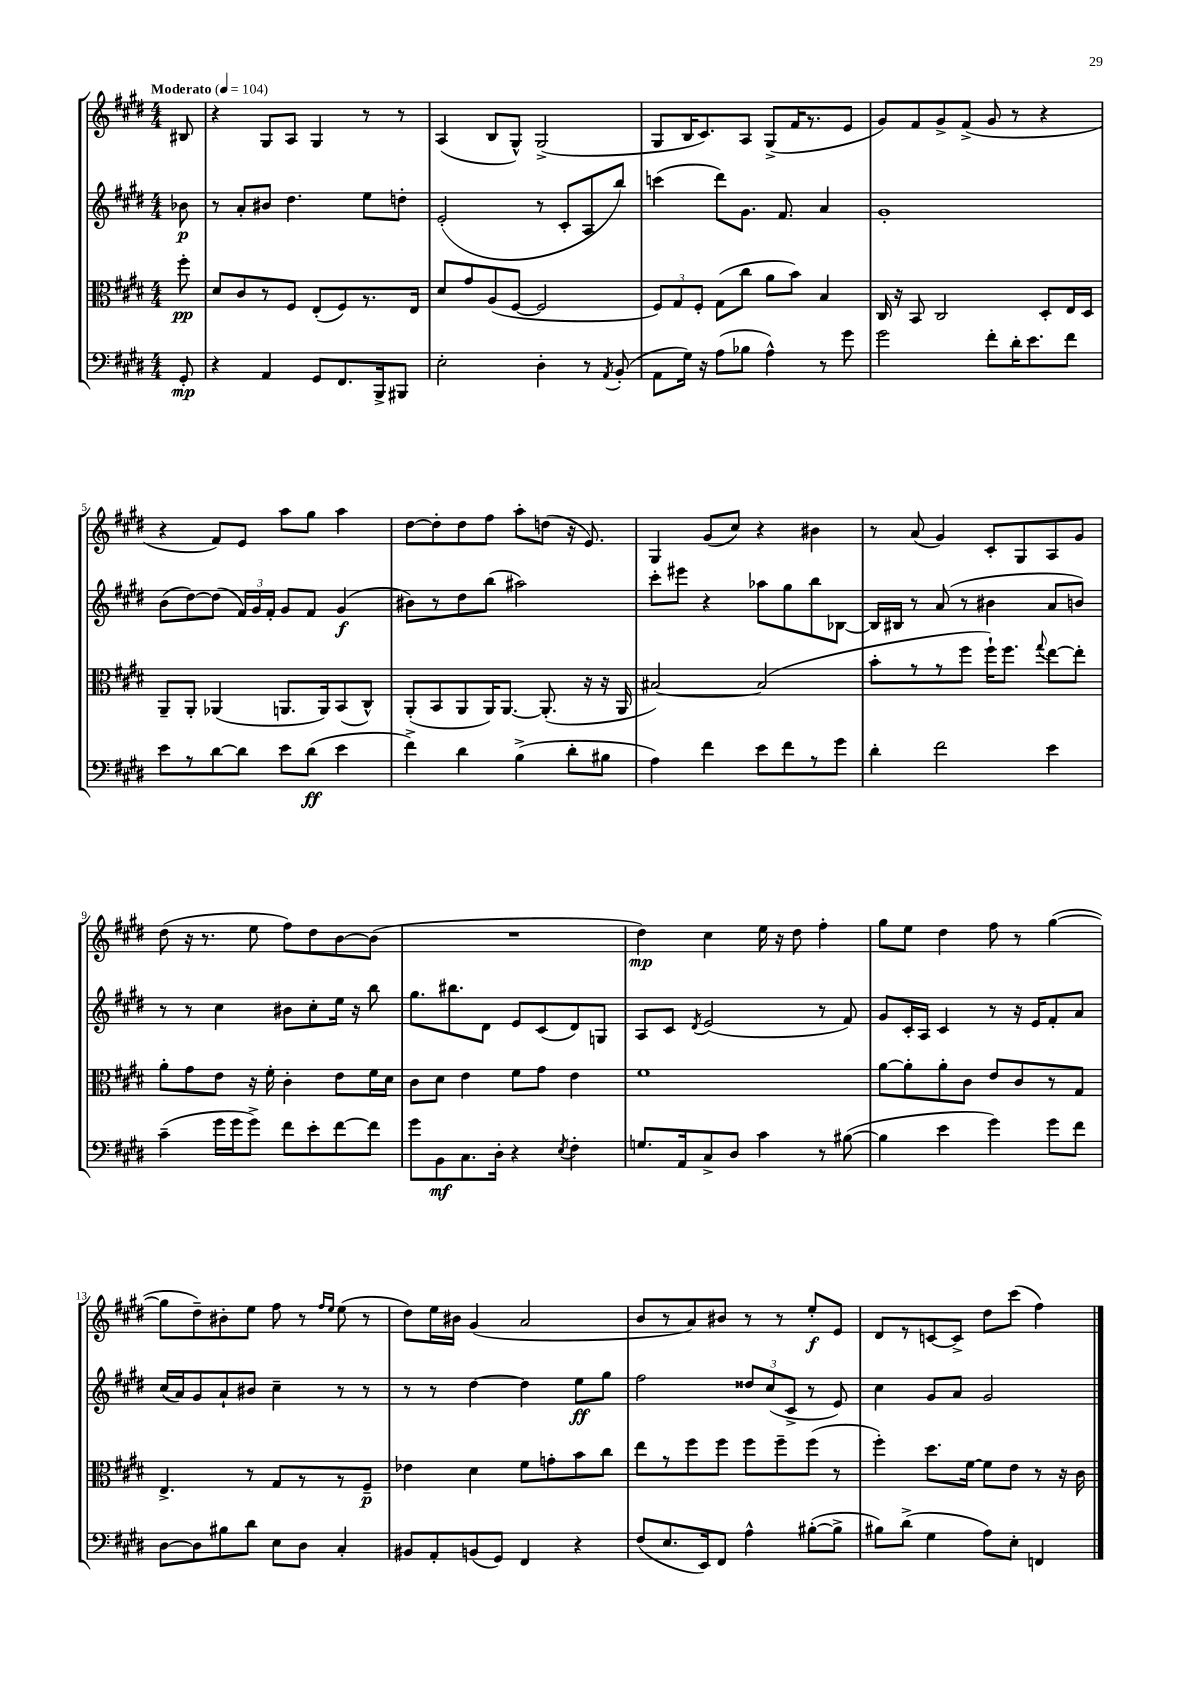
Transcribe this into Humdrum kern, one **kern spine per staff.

**kern	**dynam	**kern	**dynam	**kern	**dynam	**kern	**dynam
*part4	*part4	*part3	*part3	*part2	*part2	*part1	*part1
*staff4	*staff4	*staff3	*staff3	*staff2	*staff2	*staff1	*staff1
*clefF4	*	*clefC3	*	*clefG2	*	*clefG2	*
*k[f#c#g#d#]	*	*k[f#c#g#d#]	*	*k[f#c#g#d#]	*	*k[f#c#g#d#]	*
*M4/4	*	*M4/4	*	*M4/4	*	*M4/4	*
*MM104	*	*MM104	*	*MM104	*	*MM104	*
=	=	=	=	=	=	=	=
!	!	!	!	!	!	!LO:TX:a:B:t=Moderato	!
8GG#'/	mp	8ff#'\	pp	8b-X\	p	8B#X/	.
=1	=1	=1	=1	=1	=1	=1	=1
4r	.	8d#/L	.	8r	.	4r	.
.	.	8c#/	.	8a'/L	.	.	.
4AA/	.	8r	.	8b#X/J	.	8G#/L	.
.	.	8F#/J	.	4.dd#\	.	8A/J	.
8GG#/L	.	(8E'/L	.	.	.	4G#/	.
8.FF#/	.	8F#/)	.	.	.	.	.
.	.	8.r	.	8ee\L	.	8r	.
16BBB^/k	.	.	.	.	.	.	.
8BBB#X/J	.	.	.	8ddn'\J	.	8r	.
.	.	16E/Jk	.	.	.	.	.
=2	=2	=2	=2	=2	=2	=2	=2
2E'\	.	8d#/L	.	(2e'/	.	(4A/	.
.	.	8g#/	.	.	.	.	.
.	.	(8A/	.	.	.	8B/L	.
.	.	[8F#/J	.	.	.	8G#^^/J)	.
4D#'\	.	2F#/]	.	8r	.	(2G#^/	.
.	.	.	.	8c#'/L	.	.	.
8r	.	.	.	8A/	.	.	.
8qAA/	.	.	.	.	.	.	.
(8BB'/	.	.	.	8bb/J)	.	.	.
=3	=3	=3	=3	=3	=3	=3	=3
8AA\L	.	12F#/L)	.	(4cccn\	.	8G#/L	.
.	.	12G#/	.	.	.	.	.
16G#\Jk)	.	.	.	.	.	16B/K	.
.	.	12F#'/J	.	.	.	.	.
16r	.	.	.	.	.	8.c#/)	.
(8A\L	.	(8G#\L	.	8ddd#\L)	.	.	.
8B-X\J	.	8cc#\J	.	8.g#\J	.	8A/J	.
4A^^\)	.	8a\L	.	.	.	(8G#^/L	.
.	.	.	.	8.f#/	.	.	.
.	.	8b\J)	.	.	.	16f#/K	.
.	.	.	.	.	.	8.r	.
8r	.	4B/	.	4a/	.	.	.
8g#\	.	.	.	.	.	8e/J	.
=4	=4	=4	=4	=4	=4	=4	=4
2g#\	.	16C#/	.	1g#'	.	8g#/L)	.
.	.	16r	.	.	.	.	.
.	.	8BB/	.	.	.	8f#/	.
.	.	2C#/	.	.	.	8g#^/	.
.	.	.	.	.	.	(8f#^/J	.
8f#'\L	.	.	.	.	.	8g#/	.
16d#'\K	.	.	.	.	.	8r	.
8.e\	.	.	.	.	.	.	.
.	.	8D#'/L	.	.	.	4r	.
8f#\J	.	16E/L	.	.	.	.	.
.	.	16D#/JJ	.	.	.	.	.
!!LO:LB:g=z
=5	=5	=5	=5	=5	=5	=5	=5
8e\L	.	8AA~/L	.	(8b\L	.	4r	.
8r	.	8AA'/J	.	[8dd#\)	.	.	.
[8d#\	.	(4AA-X/	.	(8dd#\J]	.	8f#/L)	.
8d#\J]	.	.	.	24f#/LL)	.	8e/J	.
.	.	.	.	24g#/	.	.	.
.	.	.	.	24f#'/JJ	.	.	.
8e\L	.	8.AAn/L	.	8g#/L	.	8aa\L	.
(8d#\J	ff	.	.	8f#/J	.	8gg#\J	.
.	.	16AA/k)	.	.	.	.	.
4e\	.	(8BB/	.	(4g#/	f	4aa\	.
.	.	8C#^^/J)	.	.	.	.	.
=6	=6	=6	=6	=6	=6	=6	=6
4f#^\)	.	(8AA'/L	.	8b#X\L)	.	[8dd#\L	.
.	.	8BB/	.	8r	.	8dd#'\]	.
4d#\	.	8AA/	.	8dd#\	.	8dd#\	.
.	.	16AA/K)	.	(8bb\J	.	8ff#\J	.
.	.	[8.AA/J	.	.	.	.	.
(4B^\	.	.	.	2aa#X\)	.	8aa'\L	.
.	.	(8.AA'/]	.	.	.	(8ddn\J	.
8d#'\L	.	.	.	.	.	16r	.
.	.	16r	.	.	.	8.e/)	.
8B#X\J	.	16r	.	.	.	.	.
.	.	16AA/	.	.	.	.	.
=7	=7	=7	=7	=7	=7	=7	=7
4A\)	.	[2B#X/)	.	8ccc#'\L	.	4G#/	.
.	.	.	.	8eee#X\J	.	.	.
4f#\	.	.	.	4r	.	(8g#/L	.
.	.	.	.	.	.	8cc#/J)	.
8e\L	.	(2B#/]	.	8aa-X\L	.	4r	.
8f#\	.	.	.	8gg#\	.	.	.
8r	.	.	.	8bb\	.	4b#X\	.
8g#\J	.	.	.	[8B-X\J	.	.	.
=8	=8	=8	=8	=8	=8	=8	=8
4d#'\	.	8b'\L	.	16B-/LL]	.	8r	.
.	.	.	.	16B#X/JJ	.	.	.
.	.	8r	.	8r	.	(8a/	.
2f#\	.	8r	.	(8a/	.	4g#/)	.
.	.	8ff#\J	.	8r	.	.	.
.	.	16ff#`\KL)	.	4b#X\	.	8c#'/L	.
.	.	8.ff#\J	.	.	.	.	.
.	.	.	.	.	.	8G#/	.
.	.	8qqgg#/	.	.	.	.	.
4e\	.	[8ee\L	.	8a/L	.	8A/	.
.	.	8ee'\J]	.	8bn/J)	.	8g#/J	.
!!LO:LB:g=z
=9	=9	=9	=9	=9	=9	=9	=9
(4c#~\	.	8a'\L	.	8r	.	(8dd#\	.
.	.	8g#\	.	8r	.	16r	.
.	.	.	.	.	.	8.r	.
16g#\LL	.	8e\J	.	4cc#\	.	.	.
16g#\J	.	.	.	.	.	.	.
8g#^\J)	.	16r	.	.	.	8ee\	.
.	.	16f#'\	.	.	.	.	.
8f#\L	.	4c#'\	.	8b#X\L	.	8ff#\L)	.
8e'\	.	.	.	8cc#'\	.	8dd#\	.
[8f#\	.	8e\L	.	16ee\Jk	.	[8b\	.
.	.	.	.	16r	.	.	.
8f#\J]	.	16f#\L	.	8bb\	.	(8b\J]	.
.	.	16d#\JJ	.	.	.	.	.
=10	=10	=10	=10	=10	=10	=10	=10
8g#\L	.	8c#\L	.	8.gg#\L	.	1r	.
8BB\	mf	8d#\J	.	.	.	.	.
.	.	.	.	8.bb#X\	.	.	.
8.C#\	.	4e\	.	.	.	.	.
.	.	.	.	8d#\J	.	.	.
16D#'\Jk	.	.	.	.	.	.	.
4r	.	8f#\L	.	8e/L	.	.	.
.	.	8g#\J	.	(8c#/	.	.	.
8qE/	.	.	.	.	.	.	.
4F#'\	.	4e\	.	8d#/)	.	.	.
.	.	.	.	8Gn/J	.	.	.
=11	=11	=11	=11	=11	=11	=11	=11
8.Gn/L	.	1f#	.	8A/L	.	4dd#\)	mp
.	.	.	.	8c#/J	.	.	.
16AA/k	.	.	.	.	.	.	.
.	.	.	.	8qd#/	.	.	.
8C#^/	.	.	.	(2e/	.	4cc#\	.
8D#/J	.	.	.	.	.	.	.
4c#\	.	.	.	.	.	16ee\	.
.	.	.	.	.	.	16r	.
.	.	.	.	.	.	8dd#\	.
8r	.	.	.	8r	.	4ff#'\	.
([8B#X\	.	.	.	8f#/)	.	.	.
=12	=12	=12	=12	=12	=12	=12	=12
4B#\]	.	[8a\L	.	8g#/L	.	8gg#\L	.
.	.	8a'\]	.	16c#'/L	.	8ee\J	.
.	.	.	.	16A/JJ	.	.	.
4e\	.	8a'\	.	4c#/	.	4dd#\	.
.	.	8c#\J	.	.	.	.	.
4g#\)	.	8e/L	.	8r	.	8ff#\	.
.	.	8c#/	.	16r	.	8r	.
.	.	.	.	16e/KL	.	.	.
8g#\L	.	8r	.	8f#'/	.	([4gg#\	.
8f#\J	.	8G#/J	.	8a/J	.	.	.
!!LO:LB:g=z
=13	=13	=13	=13	=13	=13	=13	=13
[8D#\L	.	4.E^/	.	(16cc#/LL	.	8gg#\L]	.
.	.	.	.	16a/J)	.	.	.
8D#\]	.	.	.	8g#/	.	8dd#~\)	.
8B#X\	.	.	.	8a`/	.	8b#X'\	.
8d#\J	.	8r	.	8b#X/J	.	8ee\J	.
8E\L	.	8G#/L	.	4cc#~\	.	8ff#\	.
8D#\J	.	8r	.	.	.	8r	.
.	.	.	.	.	.	16qqff#/LL	.
.	.	.	.	.	.	16qqee/JJ	.
4C#'/	.	8r	.	8r	.	(8ee\	.
.	.	8F#~/J	p	8r	.	8r	.
=14	=14	=14	=14	=14	=14	=14	=14
8BB#X/L	.	4e-X\	.	8r	.	8dd#\L)	.
8AA'/	.	.	.	8r	.	16ee\L	.
.	.	.	.	.	.	16b#X\JJ	.
(8BBn/	.	4d#\	.	[4dd#\	.	(4g#/	.
8GG#/J)	.	.	.	.	.	.	.
4FF#/	.	8f#\L	.	4dd#\]	.	2a/	.
.	.	8gn'\	.	.	.	.	.
4r	.	8b\	.	8ee\L	ff	.	.
.	.	8cc#\J	.	8gg#\J	.	.	.
=15	=15	=15	=15	=15	=15	=15	=15
(8F#/L	.	8ee\L	.	2ff#\	.	8b/L	.
8.E/	.	8r	.	.	.	8r	.
.	.	8ff#\	.	.	.	8a/)	.
16EE/k)	.	.	.	.	.	.	.
8FF#/J	.	8ff#\J	.	.	.	8b#X/J	.
4A^^\	.	8ff#\L	.	12dd##X/L	.	8r	.
.	.	.	.	(12cc#/	.	.	.
.	.	8ff#~\	.	.	.	8r	.
.	.	.	.	12c#^/J	.	.	.
([8B#X'\L	.	(8ff#\J	.	8r	.	8ee'/L	f
8B#^\J]	.	8r	.	8e/)	.	8e/J	.
=16	=16	=16	=16	=16	=16	=16	=16
8B#X\L)	.	4ff#'\)	.	4cc#\	.	8d#/L	.
(8d#^\J	.	.	.	.	.	8r	.
4G#\	.	8.dd#\L	.	8g#/L	.	[8cn/	.
.	.	.	.	8a/J	.	8c^/J]	.
.	.	[16f#\Jk	.	.	.	.	.
8A\L)	.	8f#\L]	.	2g#/	.	8dd#\L	.
8E'\J	.	8e\J	.	.	.	(8ccc#\J	.
4FFn/	.	8r	.	.	.	4ff#\)	.
.	.	16r	.	.	.	.	.
.	.	16c#\	.	.	.	.	.
==	==	==	==	==	==	==	==
*-	*-	*-	*-	*-	*-	*-	*-
